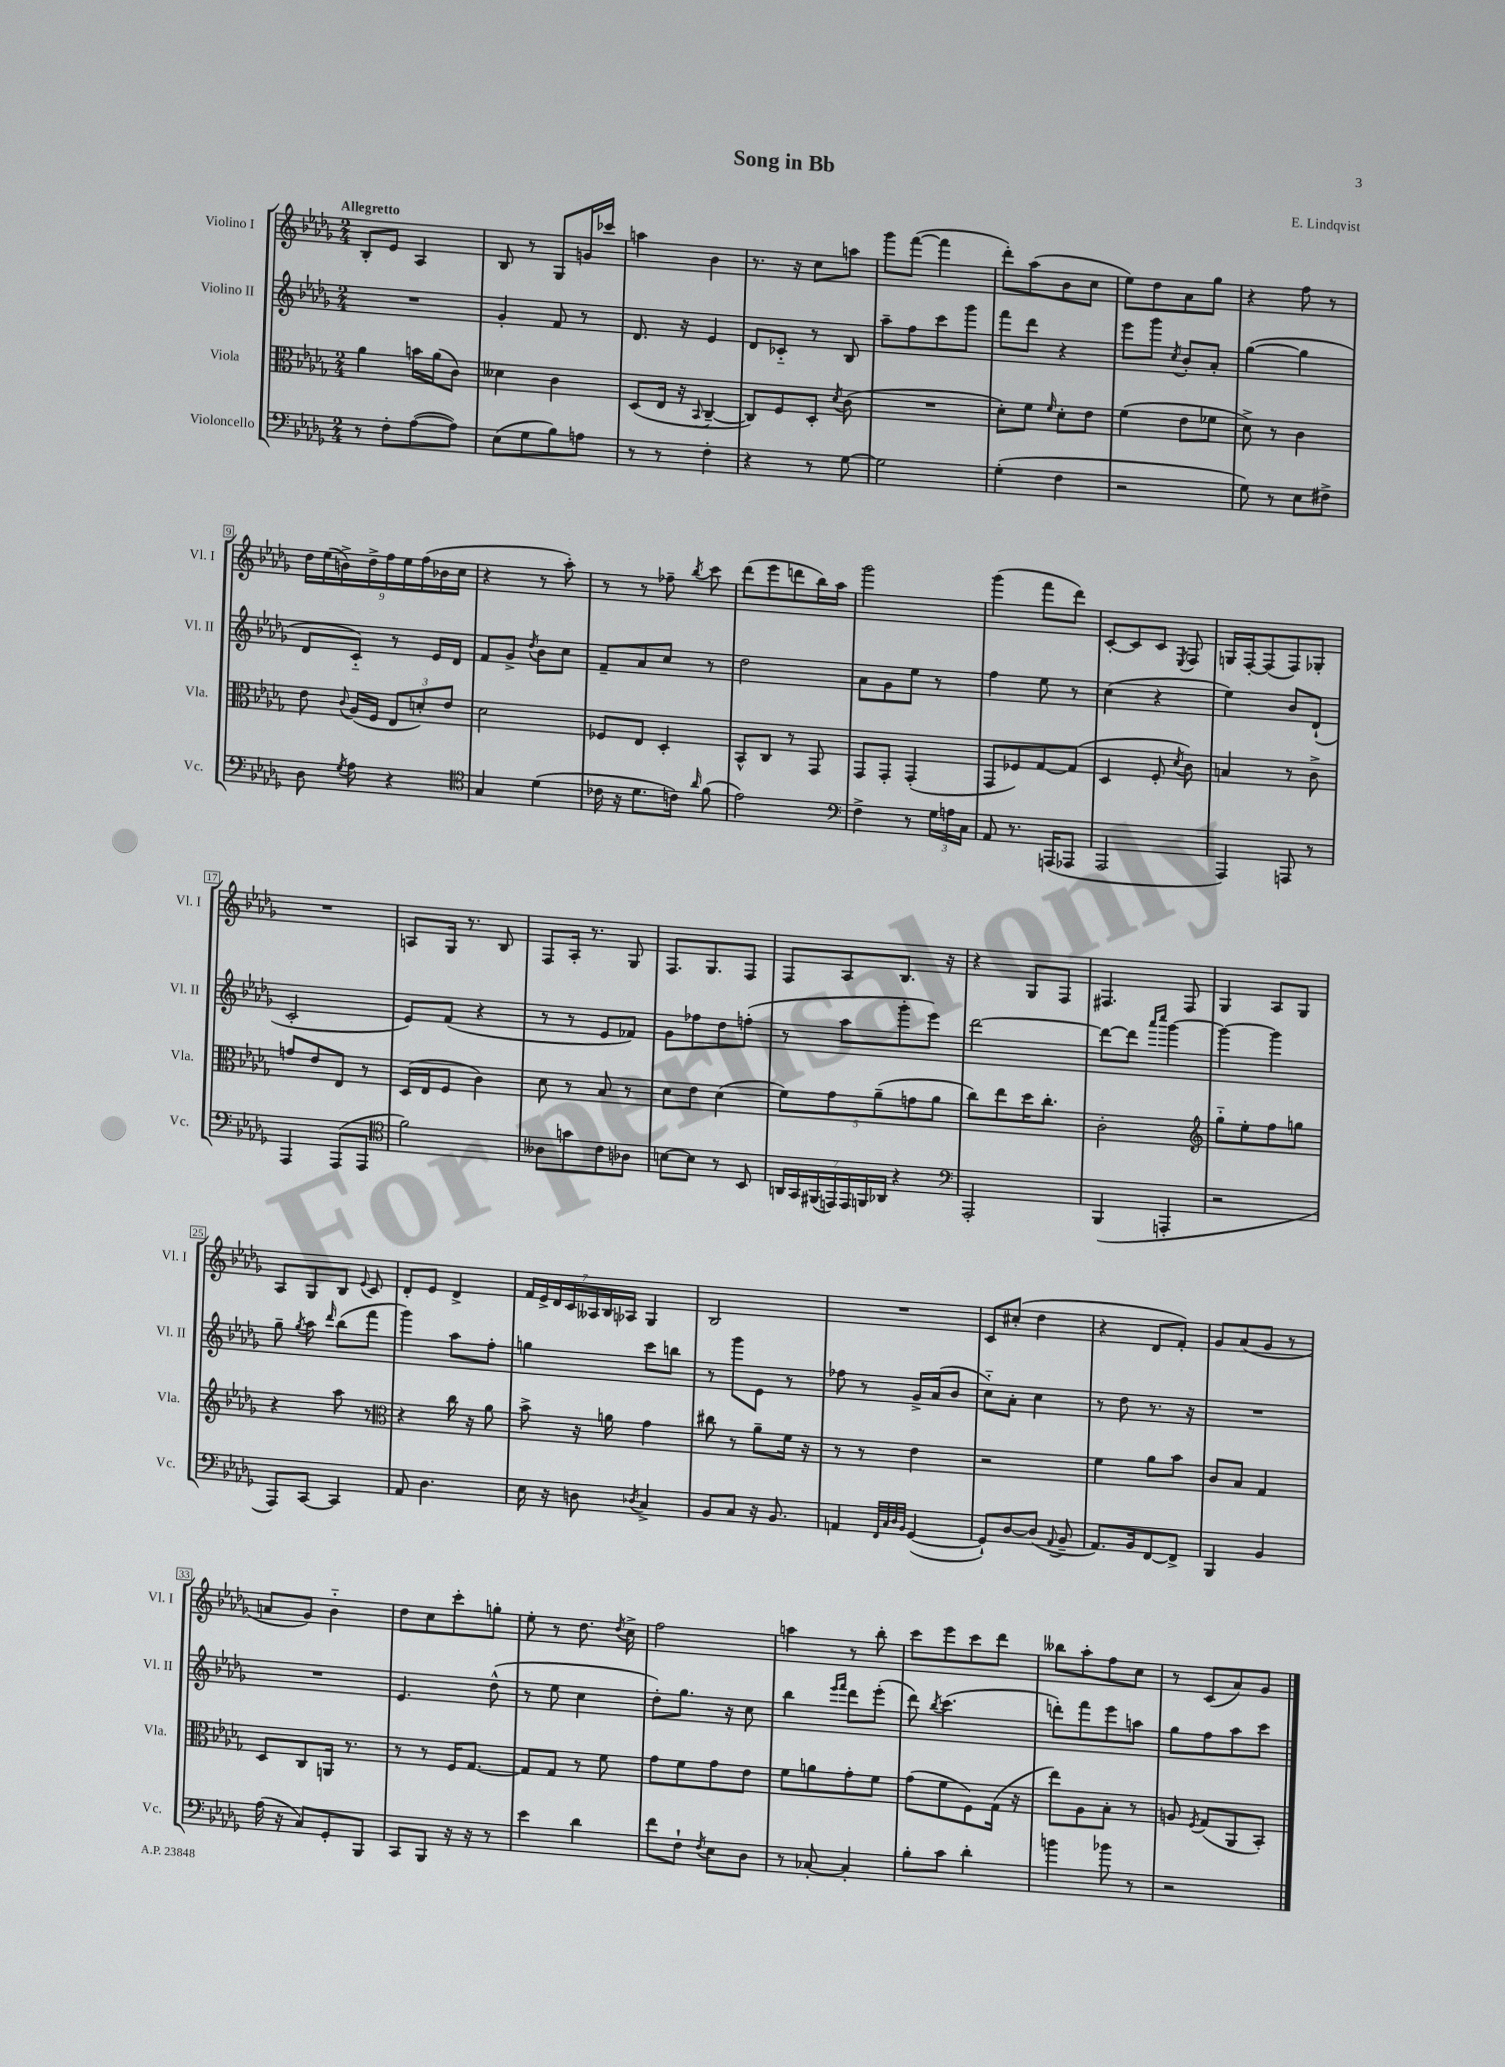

**kern	**kern	**kern	**kern
*part4	*part3	*part2	*part1
*staff4	*staff3	*staff2	*staff1
*I"Violoncello	*I"Viola	*I"Violino II	*I"Violino I
*I'Vc.	*I'Vla.	*I'Vl. II	*I'Vl. I
*clefF4	*clefC3	*clefG2	*clefG2
*k[b-e-a-d-g-]	*k[b-e-a-d-g-]	*k[b-e-a-d-g-]	*k[b-e-a-d-g-]
*M2/4	*M2/4	*M2/4	*M2/4
=1	=1	=1	=1
!	!	!	!LO:TX:a:B:t=Allegretto
8r	4a-\	2r	8B-'/L
8F'\L	.	.	8e-/J
([8A-\	16bn\LL	.	4A-/
.	(16a-\J	.	.
8A-\J])	8c\J)	.	.
=2	=2	=2	=2
(8E-\L	4d--X\	4g-'/	8B-/
8G-\	.	.	8r
8B-\)	4c\	8f/	8G-/L
8An\J	.	8r	16gn/L
.	.	.	16ccc-X/JJ
=3	=3	=3	=3
8r	(8D-/L	8.d-/	4aan\
8r	16E-/Jk	.	.
.	16r	16r	.
.	8qqBB-/	.	.
4F'\	[4C~/	4e-/	4b-\
=4	=4	=4	=4
4r	8C/L])	8d-/L	8.r
.	8F/	8c-X/J	.
.	.	.	16r
8r	8D-'/J	8r	8cc\L
.	8qd-/	.	.
[8G-\	(8c\	8B-/	8aan\J
=5	=5	=5	=5
2G-\]	2r	8aa-~\L	8ggg-\L
.	.	8ff\	([8fff\J
.	.	8ccc\	4fff\]
.	.	8ggg-\J	.
=6	=6	=6	=6
(4G-'\	8d-'\L)	8fff\L	8ddd-'\L)
.	8f\J	8ddd-\J	(8aa-\
.	16qqf/	.	.
4F\	8d-'\L	4r	8b-\
.	8e-\J	.	8cc\J
=7	=7	=7	=7
2r	(4f\	8eee-\L	8ee-\L)
.	.	8ggg-\J	8dd-\
.	.	8qcc/	.
.	8e-\L	8b-'/L	8a-\
.	8f-X\J	8a-'/J	8gg-\J
=8	=8	=8	=8
8G-\)	8d-^\)	([4gg-\	4r
8r	8r	.	.
8E-\L	4c\	4gg-\]	8ff\
8F#X^\J	.	.	8r
!!LO:LB:g=z
=9	=9	=9	=9
8D-\	8e-\	8d-/L	18dd-\LL
.	.	.	(18ee-\
.	.	.	18bn^\)
8qG-/	8qqc/	.	.
8A-\	(16A-/LL	8c/J)	.
.	.	.	18dd-^\
.	16F/JJ	.	.
.	.	.	18ff\
4r	12E-/L	8r	.
.	.	.	18ee-\
.	12dn'/)	.	(18ff\
.	.	16e-/LL	.
.	.	.	18b-X\
.	12e-/J	.	.
.	.	16d-/JJ	.
.	.	.	18cc\JJ
=10	=10	=10	=10
*clefC4	*	*	*
4G-/	2d-\	8f/L	4r
.	.	8g-^/J	.
.	.	8qdd-/	.
(4d-\	.	8b-\L	8r
.	.	8cc\J	8aa-'\)
=11	=11	=11	=11
16c-X\	8F-X/L	8f~/L	8r
16r	.	.	.
8.d-\L	8E-/J	8a-/	8r
.	4D-'/	8cc/J	8ff-X~\
16cn\Jk)	.	.	.
16qqa-/	.	.	8qbb-/
(8f\	.	8r	8ccc\
=12	=12	=12	=12
2e-\)	8BB-^^/L	2dd-\	(8ddd-\L
.	8C/J	.	8eee-\
.	8r	.	8dddn\
.	8GG-/	.	16bb-\L)
.	.	.	16aa-\JJ
=13	=13	=13	=13
*clefF4	*	*	*
4F^\	8GG-/L	8a-\L	2ggg-\
.	8GG-'/J	8g-\	.
8r	(4GG-'/	8ee-\J	.
24G-\LL	.	8r	.
24An\	.	.	.
24C\JJ	.	.	.
=14	=14	=14	=14
8AA-/	8GG-/L	4ff\	(4ggg-\
8.r	8F-X/)	.	.
.	[8G-/	8ee-\	8fff\L
(16AAAn/KL	.	.	.
8AAA-X/J	(8G-/J]	8r	8ddd-\J)
=15	=15	=15	=15
2AAA-/	4D-/	(4cc\	[8c'/L
.	.	.	8c/]
.	8F'/	4r	8c/J
.	8qd-/	.	8qE-/
.	8c\)	.	8F/
=16	=16	=16	=16
4AAA-/)	4Bn/	4ee-\)	16Gn/LL
.	.	.	[16F'/J
.	.	.	(8F/]
8AAAn/	8r	8b-/L	8F/)
8r	8c^\	(8d-`/J	8G-X'/J
!!LO:LB:g=z
=17	=17	=17	=17
4AAA-/	8gn/L	2c'/	2r
.	8e-/	.	.
(8AAA-/L	8E-/J	.	.
8AAA-/J	8r	.	.
=18	=18	=18	=18
*clefC4	*	*	*
2f\)	(16D-/LL	8e-/L)	8An/L
.	16E-/J	.	.
.	8F/J	(8f/J	16G-/Jk
.	.	.	8.r
.	4c\)	4r	.
.	.	.	8B-/
=19	=19	=19	=19
8A--X\L	8d-\	8r	8F/L
8gn\	8r	8r	16A-'/Jk
.	.	.	8.r
8c\	8B-/	8e-/L	.
8A-X\J	8r	8f-X/J)	8G-/
=20	=20	=20	=20
[8Bn\L	8d-\L	8g-\L	8.F/L
8B\J]	8e-\J	8ff-X\	.
.	.	.	8.G-/
8r	(4d-\	8dd-\	.
8BB-/	.	(8ffn'\J	8F/J
=21	=21	=21	=21
28AAn/LL	10f\L)	8r	8F/L
28GG-/	.	.	.
(28FF#X/	.	.	.
.	10g-\	.	.
28EEn/)	.	.	.
.	.	8aa-\L	8A-/
28EE/	.	.	.
28FFn/	.	.	.
.	(10a-~\	.	.
28AA-X/JJ	.	.	.
4r	.	8ggg-'\	8.B-/J
.	10gn\	.	.
.	.	8eee-\J)	.
.	10a-\J	.	.
.	.	.	16r
=22	=22	=22	=22
*clefF4	*	*	*
2AAA-'/	8cc\L)	[2ddd-\	4r
.	8ee-\	.	.
.	16dd-\K	.	8G-/L
.	8.cc'\J	.	.
.	.	.	8F/J
=23	=23	=23	=23
(4BBB-/	2c'\	8ddd-\L_	4.F#X/
.	.	8ddd-\J]	.
.	.	16qqaaa-/LL	.
.	.	16qqcccc/JJ	.
4AAAn'/	.	[4ggg-\	.
.	.	.	8F#/
=24	=24	=24	=24
*	*clefG2	*	*
2r	8gg-\L	4ggg-\_	4G-/
.	8ee-'\	.	.
.	8ff\	4ggg-\]	8A-/L
.	8ggn\J	.	8G-/J
!!LO:LB:g=z
=25	=25	=25	=25
8AAA-/L)	4r	8gg-~\	8A-/L
.	.	8qgg-/	.
[8CC/J	.	8aa-\	8G-/
.	.	16qqddd-/	.
4CC/]	8aa-\	(8bb-\L	8B-/J
.	.	.	8qqe-/
.	8r	8fff\J	8c/
=26	=26	=26	=26
*	*clefC3	*	*
8AA-/	4r	4ggg-\)	8d-'/L
4.D-\	.	.	8e-/J
.	16cc\	8aa-\L	4d-^/
.	16r	.	.
.	8a-\	8ff'\J	.
=27	=27	=27	=27
16E-\	8b-^\	4ggn\	28f/LL
.	.	.	28e-^/
16r	.	.	.
.	.	.	28d-/
.	.	.	28c/
8Dn\	16r	.	.
.	.	.	28A--X/
.	.	.	28B-/
.	16an\	.	.
.	.	.	28A-X/JJ
8qD-X/	.	.	.
4C^/	4g-\	8ccc\L	4G-/
.	.	8bbn\J	.
=28	=28	=28	=28
8BB-/L	8cc#X\	8r	2B-/
8C/J	8r	8ggg-\L	.
16r	8a-~\L	8e-\J	.
8.BB-/	.	.	.
.	16f\Jk	8r	.
.	16r	.	.
=29	=29	=29	=29
4AAn/	8r	8ff-X\	2r
.	8r	8r	.
32qqFF/LLL	.	.	.
32qqC/	.	.	.
32qqD-/	.	.	.
32qqBB-/JJJ	.	.	.
([4GG-/	4e-\	16g-^/LL	.
.	.	(16a-/J	.
.	.	8b-/J	.
=30	=30	=30	=30
8GG-`/L])	2r	8cc\L)	8c/L
[8D-/	.	8a-'\J	(8cc#X'/J
(8D-/J]	.	4cc\	4dd-\
8qqAA-/	.	.	.
8BB-~/	.	.	.
=31	=31	=31	=31
8.AA-/L)	4f\	8r	4r
.	.	8dd-\	.
16BB-/k	.	.	.
[8FF/	8a-\L	8.r	8d-/L
8FF^/J]	8b-\J	.	8f'/J)
.	.	16r	.
=32	=32	=32	=32
4BBB-/	8c/L	2r	8g-/L
.	8B-/J	.	(8a-/
4BB-/	4G-/	.	8g-/J
.	.	.	8r
!!LO:LB:g=z
=33	=33	=33	=33
(16A-\	8D-/L	2r	8an/L
16r	.	.	.
8C/L)	8C/	.	8g-/J)
8GG-'/	16AAn/Jk	.	4b-\
.	8.r	.	.
8BBB-/J	.	.	.
=34	=34	=34	=34
8CC/L	8r	4.e-/	8dd-\L
8BBB-/J	8r	.	8cc\
16r	16F/KL	.	8ccc'\
16r	[8.G-/J	.	.
8r	.	(8dd-^^\	8ggn'\J
=35	=35	=35	=35
4e-\	8G-/L]	8r	8ee-'\
.	8G-/J	8ee-\	8r
4d-\	8r	4cc\	8.dd-\
.	8f\	.	.
.	.	.	8qdd-/
.	.	.	16cc^\
=36	=36	=36	=36
8f\L	8g-\L	8dd-'\L)	2ff\
8F`\J	8f\	8.gg-\J	.
8qF/	.	.	.
8E-\L	8g-\	.	.
.	.	16r	.
8D-\J	8e-\J	8cc\	.
=37	=37	=37	=37
8r	8f\L	4bb-\	4aan\
[8C-X'/	8an\	.	.
.	.	16qqeee-/LL	.
.	.	16qqfff/JJ	.
4C-'/]	8g-'\	8ddd-\L	8r
.	8f\J	(8eee-'\J	8bb-'\
=38	=38	=38	=38
8B-'\L	(8g-\L	8ddd-\)	8ccc\L
.	.	8qbb-/	.
8c\J	8f\	(4.ccc\	8eee-\
4d-'\	8F\)	.	8ccc\
.	(16G-\Jk	.	8ddd-\J
.	16r	.	.
=39	=39	=39	=39
4bn\	8ee-\L)	8dddn'\L)	8bb--X\L
.	8A-\	8fff\	8aa-'\
8b-X\	8B-'\J	8eee-\	8ff\
8r	8r	8aan\J	8cc\J
=40	=40	=40	=40
2r	8An/	8gg-\L	8r
.	8qF/	.	.
.	(8G-/L	8ff\	(8c/L
.	8AA-/	8aa-\	8a-/)
.	8BB-'/J)	8ccc\J	8g-/J
==	==	==	==
*-	*-	*-	*-
